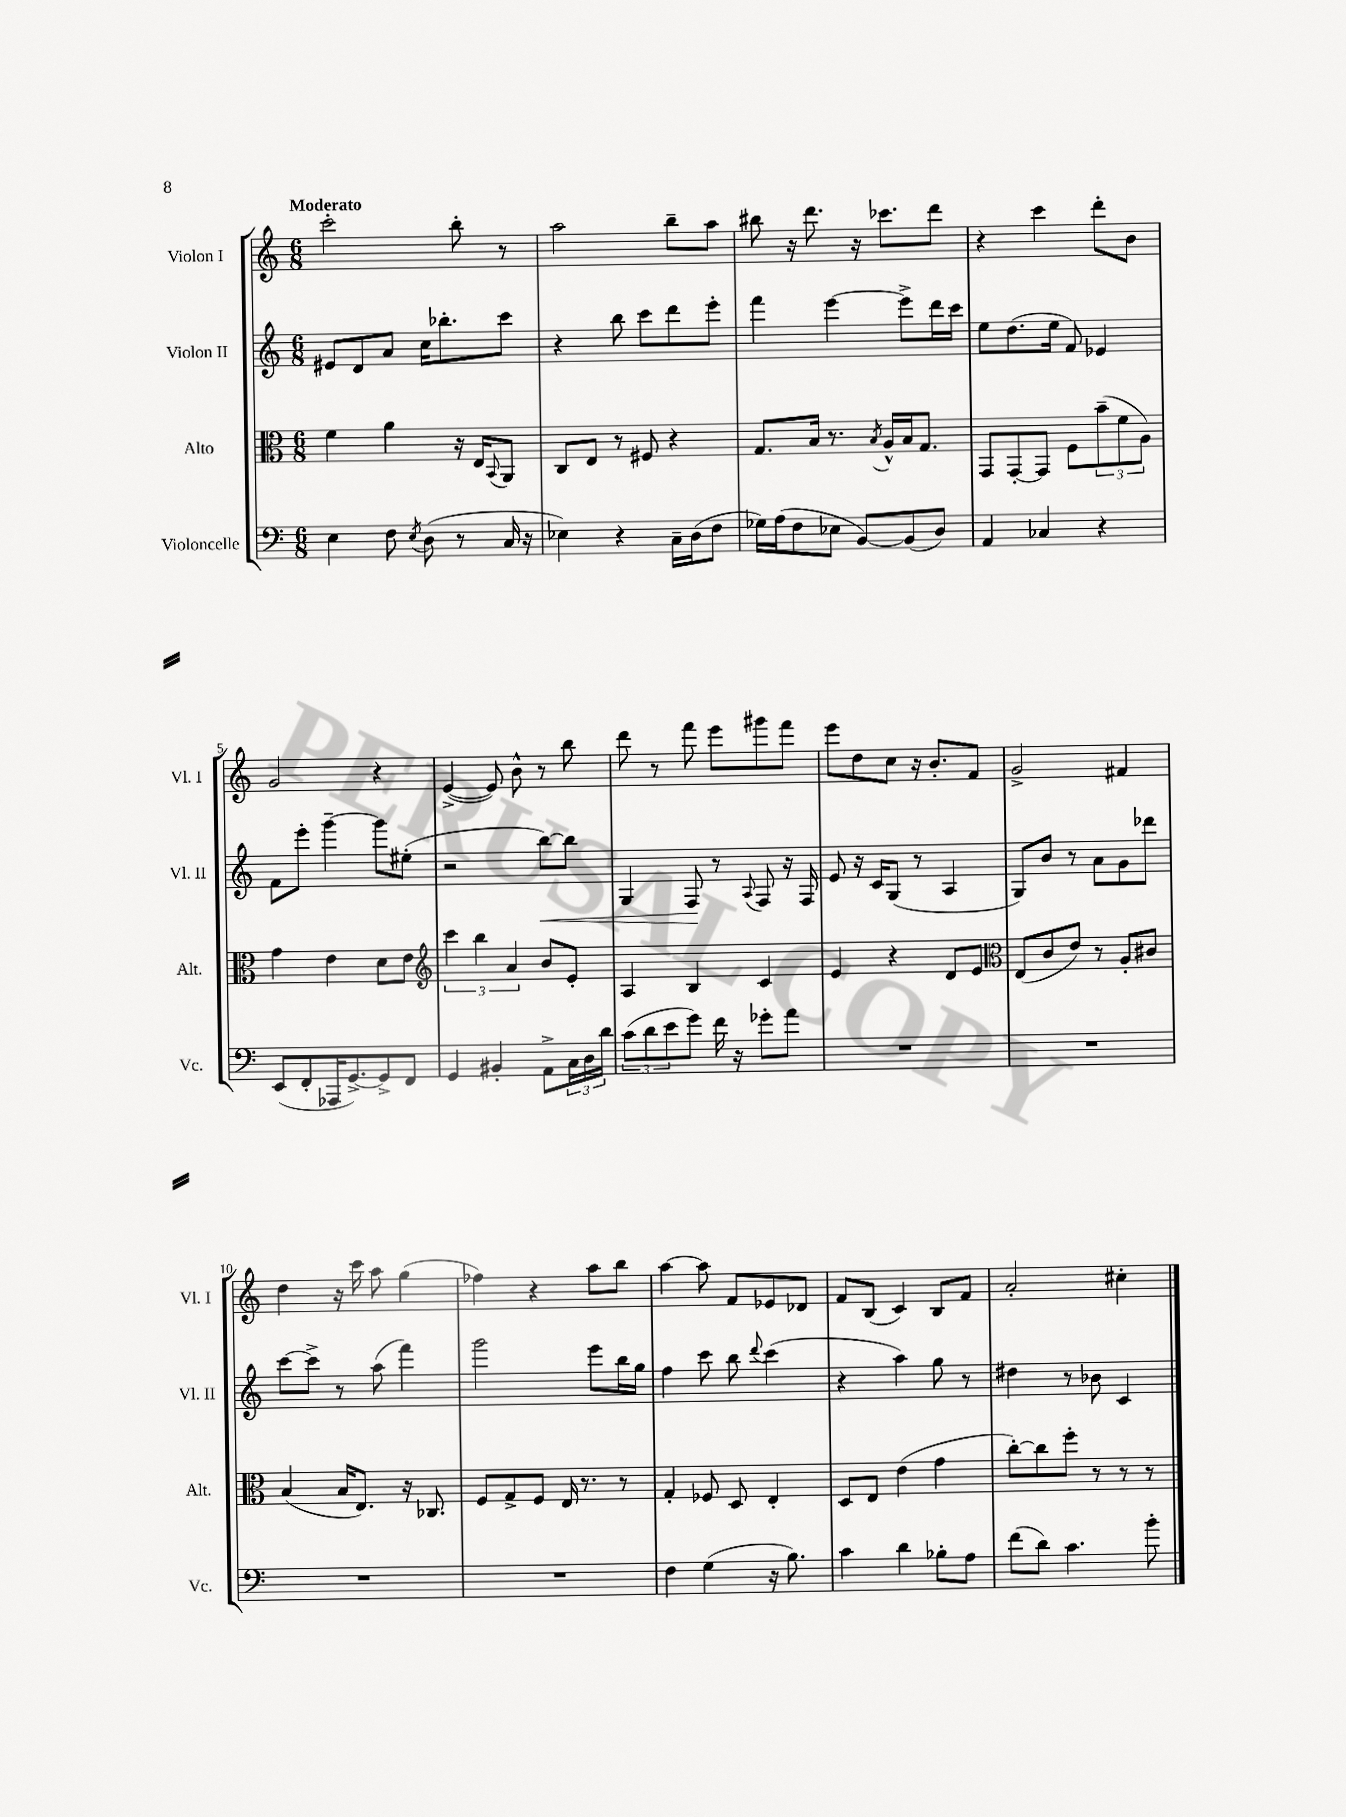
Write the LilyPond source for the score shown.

<<
\new StaffGroup <<
\new Staff = "s0" \with { instrumentName = "Violon I" shortInstrumentName = "Vl. I" } {
    \clef treble \key c \major \numericTimeSignature \time 6/8 \tempo "Moderato"
    c'''2-. b''8-. r8 |
    a''2 b''8-- a''8 |
    bis''8 r16 d'''8. r16 ces'''8. d'''8 |
    r4 c'''4 d'''8-. b'8 |
    g'2 r4 |
    e'4~->( e'8) b'8-^ r8 b''8 |
    d'''8 r8 f'''8 e'''8 gis'''8 f'''8 |
    e'''8 d''8 c''8 r16 b'8.-. f'8 |
    g'2-> fis'4 |
    d''4 r16 c'''16 a''8 g''4( |
    fes''4) r4 a''8 b''8 |
    a''4~ a''8 f'8 ees'8 des'8 |
    f'8 b8( c'4) b8 f'8 |
    a'2-. cis''4-. \bar "|." |
}
\new Staff = "s1" \with { instrumentName = "Violon II" shortInstrumentName = "Vl. II" } {
    \clef treble \key c \major \numericTimeSignature \time 6/8
    eis'8 d'8 a'8 c''16 bes''8.-. c'''8 |
    r4 b''8 c'''8 d'''8 e'''8-. |
    f'''4 e'''4~ e'''8-> d'''16 c'''16 |
    e''8 d''8.( e''16 f'8) ees'4 |
    f'8 e'''8-. g'''4~-- g'''8 eis''8-.( |
    r2 b''8~\<) b''8 |
    g4 f8\! r8 \appoggiatura { a8 } f8 r16 f16 |
    e'8 r16 c'16 g8( r8 a4 |
    g8) b'8 r8 a'8 g'8 des'''8 |
    c'''8~ c'''8-> r8 a''8( f'''4) |
    g'''2 e'''8 b''16 g''16 |
    f''4 c'''8 b''8 \appoggiatura { d'''8 } c'''4( |
    r4 a''4) g''8 r8 |
    dis''4 r8 bes'8 c'4 \bar "|." |
}
\new Staff = "s2" \with { instrumentName = "Alto" shortInstrumentName = "Alt." } {
    \clef alto \key c \major \numericTimeSignature \time 6/8
    f'4 a'4 r16 e16 \appoggiatura { b,8 } a,8 |
    c8 e8 r8 fis8 r4 |
    g8. b16 r8. \acciaccatura { b8 } a16-^ b16 g8. |
    g,8 g,8~-. g,8 f8 \tuplet 3/2 { b'8--( f'8 a8) } |
    g'4 e'4 d'8 e'8 |
    \clef treble \tuplet 3/2 { c'''4 b''4 a'4 } b'8 e'8-. |
    a4 b4 c'4 |
    e'4 r4 d'8 e'8 |
    \clef alto e8( c'8 e'8) r8 a8-. cis'8 |
    b4( b16 e8.) r16 ces8. |
    f8 g8-> f8 e16 r8. r8 |
    g4-. fes8 d8 e4-. |
    d8 e8 e'4( g'4 |
    c''8~-.) c''8 f''8-. r8 r8 r8 \bar "|." |
}
\new Staff = "s3" \with { instrumentName = "Violoncelle" shortInstrumentName = "Vc." } {
    \clef bass \key c \major \numericTimeSignature \time 6/8
    e4 f8 \acciaccatura { e8 } d8( r8 c16 r16 |
    ees4) r4 c16-- d16( f8 |
    ges16) a16( f8 ees8 b,8~) b,8( d8) |
    a,4 ces4 r4 |
    e,8( f,8-. aes,,16 g,8.~->) g,8-> f,8 |
    g,4 bis,4-. a,8-> \tuplet 3/2 { c16 d16 d'16 } |
    \tuplet 3/2 { c'8( d'8 e'8 } g'8) f'16 r16 ges'8-. a'8 |
    R2. |
    R2. |
    R2. |
    R2. |
    f4 g4( r16 b8.) |
    c'4 d'4 bes8-. a8 |
    f'8( d'8) c'4. b'8-. \bar "|." |
}
>>
>>
